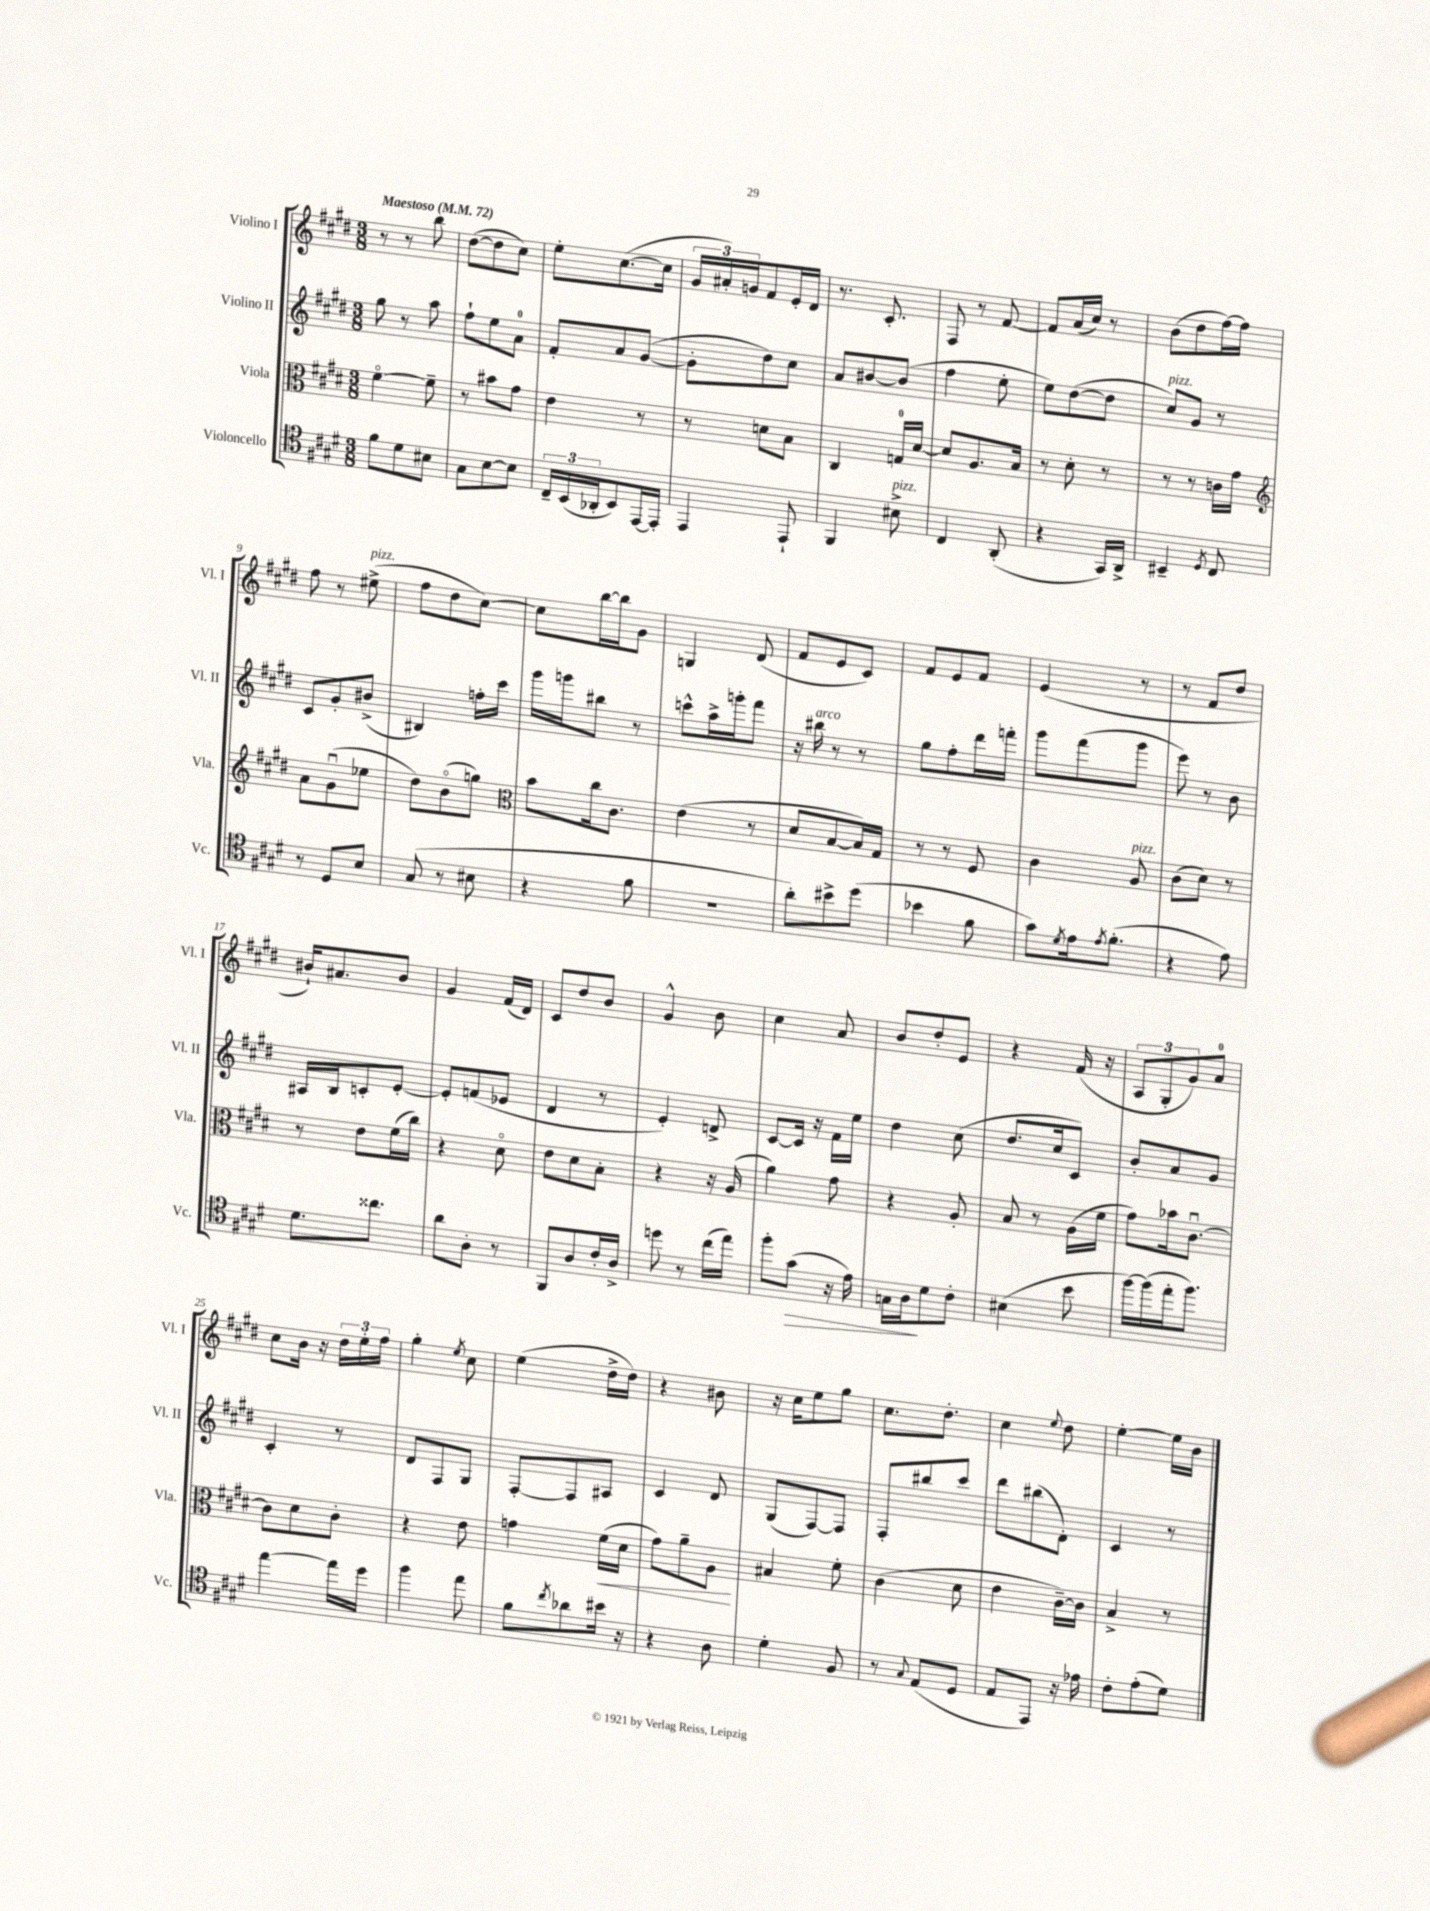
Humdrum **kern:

**kern	**kern	**kern	**kern
*staff4	*staff3	*staff2	*staff1
*clefC4	*clefC3	*clefG2	*clefG2
*k[f#c#g#d#]	*k[f#c#g#d#]	*k[f#c#g#d#]	*k[f#c#g#d#]
*M3/8	*M3/8	*M3/8	*M3/8
*MM72	*MM72	*MM72	*MM72
8f#	[4f#o	8gg#	8r
8d#	.	8r	8r
8B#	8f#~]	8aa	8bb
=	=	=	=
8G#	8r	8ff#`	([8dd#
[8B	8b#	8ee	8dd#]
8B]	8g#	8a	8cc#)
=	=	=	=
24C#~	4e	8f#'	8ee'
(24BB	.	.	.
24AA-'	.	.	.
8BB)	.	8a	([8.cc#
[16EE	8r	([8g#	.
16EE']	.	.	16cc#]
=	=	=	=
4EE	8r	8g#']	24g#
.	.	.	24a#')
.	.	.	24g
.	8d	8dd#)	8f#
8EE`	8B	8cc#	16e'
.	.	.	16d#
=	=	=	=
4FF#	4C#	8a	8.r
.	.	[8b#	.
.	.	.	8.c#'
8B#^	16G	(8b#]	.
.	[16d#	.	.
=	=	=	=
4C#	8d#]	4ff#	8F#
.	8.A	.	8r
(8AA'	.	8ee'	[8f#
.	16B	.	.
=	=	=	=
4r	8r	8ee)	8f#]
.	8d#'	([8dd#	(16a
.	.	.	16cc#)
16GG#)	8r	8dd#]	8r
16AA^	.	.	.
=	=	=	=
4BB#~	8r	8cc#)	(8b
.	8r	8g#	8dd#
8qD#	.	.	.
8C#	16c	8r	[16ff#)
.	16g#	.	16ff#]
=	=	=	=
*	*clefG2	*	*
8r	8a	8c#	8ff#
8D#	(8g#u	8g#'	8r
8B	8ee-	(8b#^	(8ee#^
=	=	=	=
(8G#	8dd#)	4B#)	8ff#
8r	(8bo	.	8dd#
8B#	8gg)	16ff'	[8cc#)
.	.	16ccc#	.
=	=	=	=
*	*clefC3	*	*
4r	8b	16ggg#	8cc#]
.	.	16ggg	.
.	16cc#	8bb#	[16bb
.	8.c#	.	16bb]
8f#	.	8r	8g#
=	=	=	=
4.r	(4e	8ccc^^	4G
.	.	16aa^	.
.	.	16ggg'	.
.	8r	8fff#	(8d#
=	=	=	=
8a')	8d#	16r	8f#
.	.	16bb#	.
8b#^	[8B	8r	8e
(8dd#	16B])	8r	8c#)
.	16G#	.	.
=	=	=	=
4b-	8r	8gg#	8f#
.	8r	8ff#'	8e
8f#	8F#	16ddd#	8f#
.	.	16fff'	.
=	=	=	=
8g#)	4c#	8ggg#	(4e
8qd#	.	.	.
16e	.	(8fff#	.
8qe	.	.	.
(8.f#'	.	.	.
.	8A	8ggg#	8r
=	=	=	=
4r	(8c#	8eee)	8r
.	8d#)	8r	8f#
8e)	8r	8b	8dd#
=	=	=	=
8.d#	8r	16A#	16b#`)
.	.	16B	8.a#
.	8e	8c'	.
8.cc##	.	.	.
.	(16f#	[8e'	8b#
.	16cc#)	.	.
=	=	=	=
8a	4r	8e']	4g#
8A'	.	(8f	.
8r	8d#o	8e-	(16f#
.	.	.	16d#)
=	=	=	=
8FF#	8e	4d#	8c#
8A	8d#	.	8dd#
16c#'	8B'	8r	8b
16A^	.	.	.
=	=	=	=
8dd	4r	4e')	4g#^^
8r	.	.	.
(16cc#	16r	8d^	8b
16ee)	(16A	.	.
=	=	=	=
8ff#'	4a)	[8c#	4cc#
(8g#	.	16c#]	.
.	.	16r	.
16r	8g#	16f#	8a
16e)	.	16ee	.
=	=	=	=
16G	4r	4dd#	8b
16A	.	.	.
8d#	.	.	8dd#'
8c#'	8A'	(8cc#	8e
=	=	=	=
(4B#	8B	8.dd#	4r
.	8r	.	.
.	.	16cc#	.
8b	(16A	8c#)	(16f#
.	16f#	.	16r
=	=	=	=
[16ff#)	8g#)	8b'	12A
(16ff#]	.	.	.
.	.	.	12G#'
16ee'	16b-	8a	.
.	.	.	12g#)
8.ff#)	[8.c#u	.	.
.	.	8g#	8a
=	=	=	=
[4ee	8c#]	4c#'	8cc#
.	8d#	.	16b
.	.	.	16r
16ee]	8c#'	8r	24dd#
.	.	.	24ee'
16dd#	.	.	.
.	.	.	24ff#
=	=	=	=
4ff#	4r	8d#	4gg#'
.	.	8F#	.
.	.	.	8qee
8ee	8e	8G#	8cc#
=	=	=	=
8f#	4g	[8F#'	(4ee
8qcc#	.	.	.
8a-	.	8F#]	.
16b#	(16f#	8A#	16dd#^
16r	16d#	.	16dd#)
=	=	=	=
4r	8g#)	4c#	4r
.	8a~	.	.
8A	8A	8d#	8b#
=	=	=	=
4d#'	4B#	(8G#	16r
.	.	.	16cc#
.	.	[8F#)	8ee
8F#	8f#'	8F#]	8gg#
=	=	=	=
8r	(4c#	8F#'	8.cc#
8qqG#	.	.	.
(8E	.	8bb#	.
.	.	.	8.dd#'
8D#	8d#	8ccc#	.
=	=	=	=
8E	4e	8ddd#	4cc#
8EE)	.	(8bb#	.
.	.	.	8qqee
16r	[16c#~)	8d#')	8dd#
16e-	16c#]	.	.
=	=	=	=
8c#'	4B^	4c#	[4ee'
(8e'	.	.	.
8d#)	8r	8r	16ee]
.	.	.	16b
==	==	==	==
*-	*-	*-	*-
